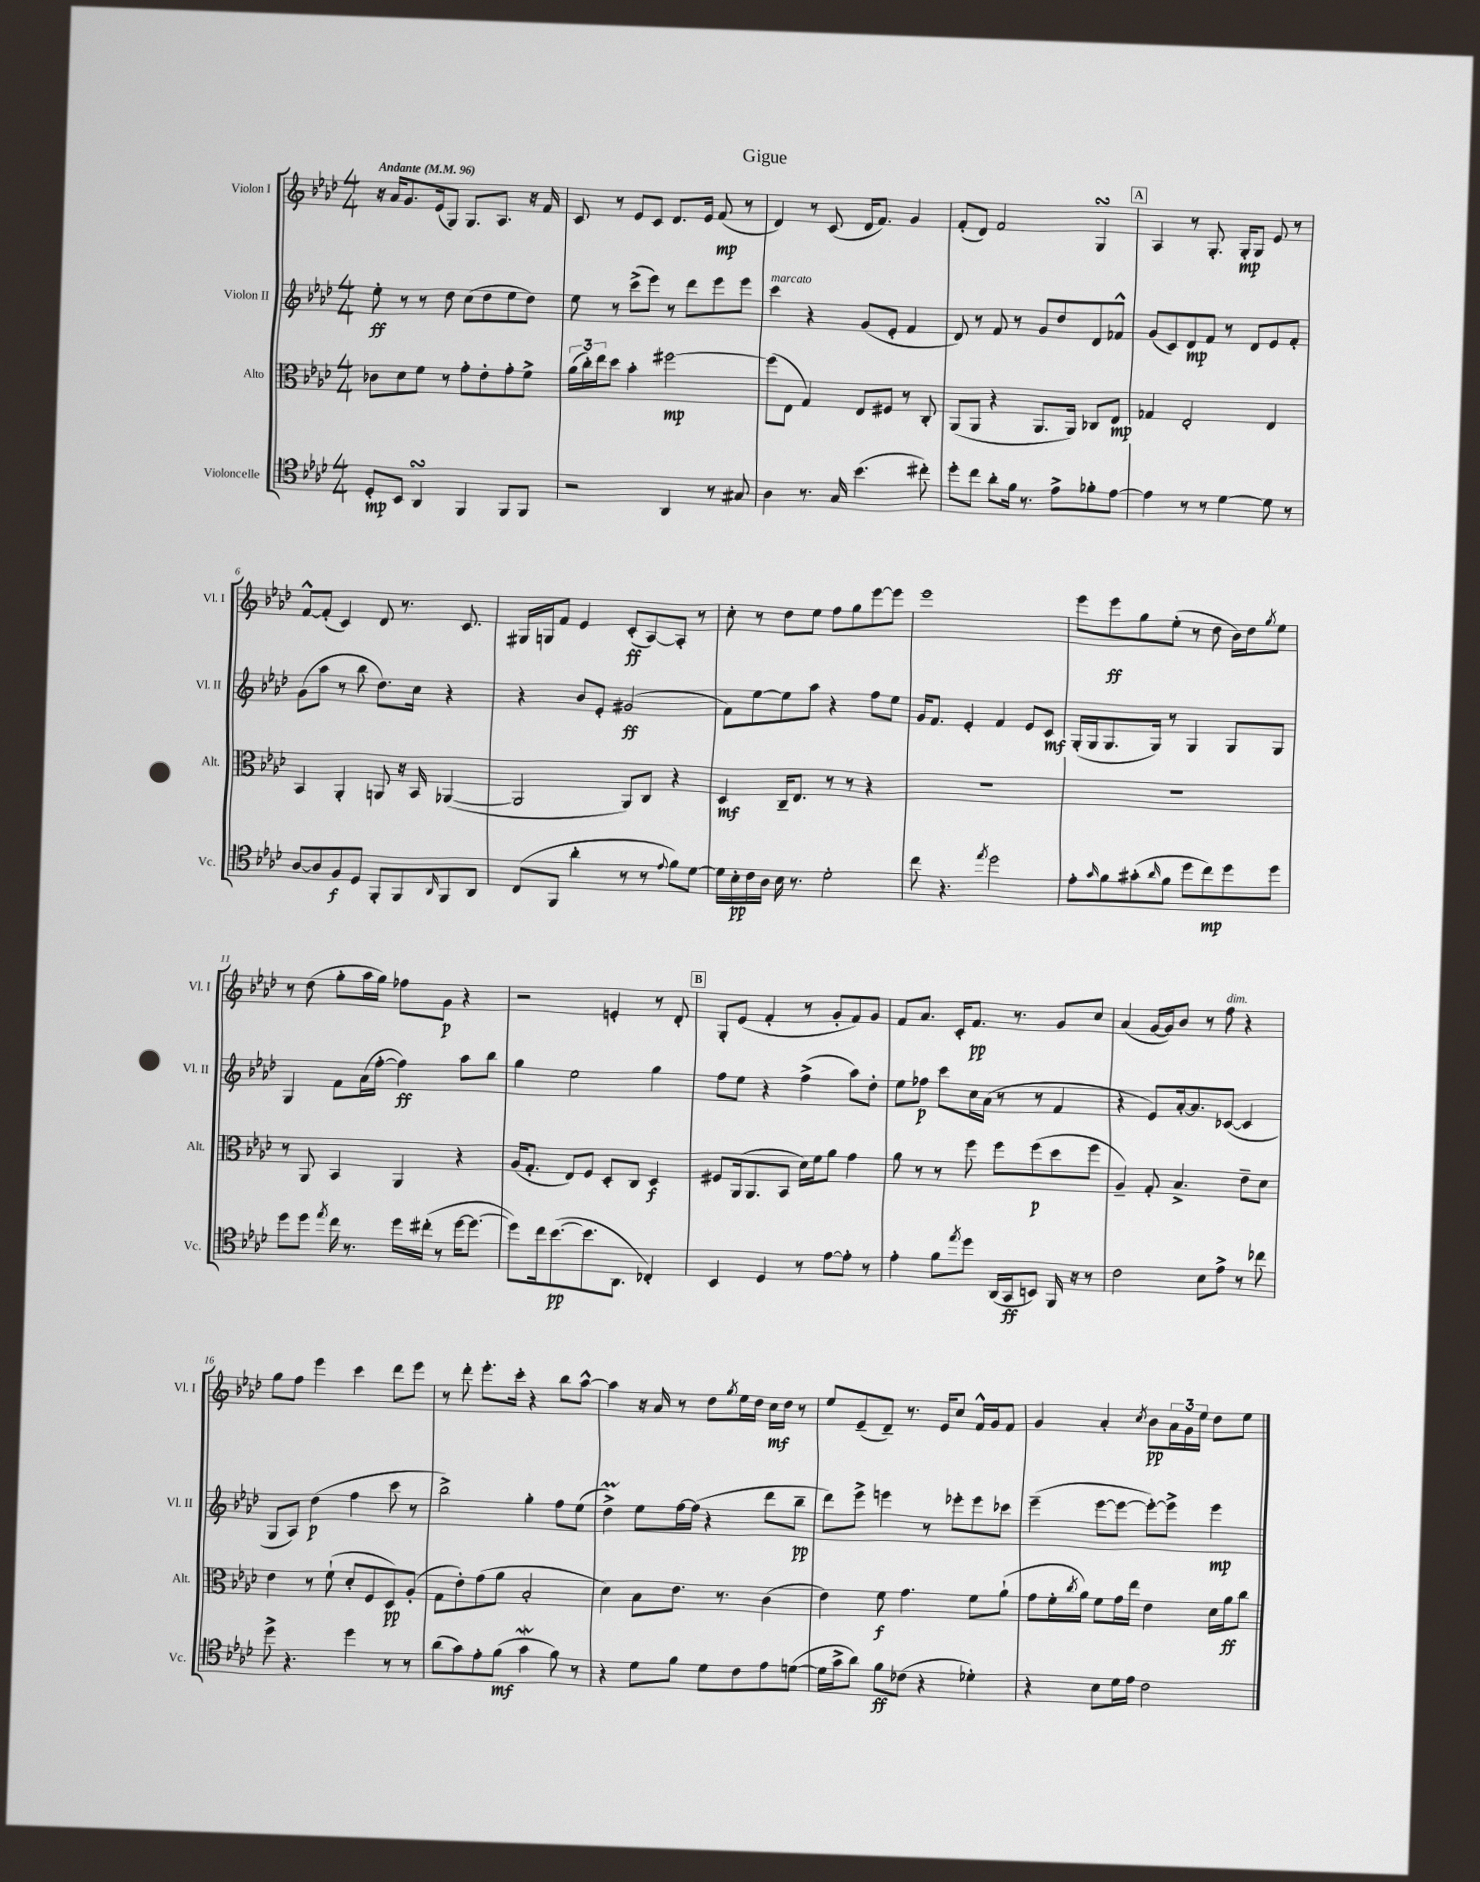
\header { title = "Gigue" }
<<
\new StaffGroup <<
\new Staff = "s0" \with { instrumentName = "Violon I" shortInstrumentName = "Vl. I" } {
    \clef treble \key aes \major \numericTimeSignature \time 4/4 \tempo "Andante" 4 = 96
    r16 aes'16 g'8. ees'16( g8) g8. aes8. r16 f'16 |
    c'8 r8 ees'8 c'8 des'8. ees'16 f'8\mp( r8 |
    des'4) r8 c'8( des'16 f'8.) g'4 |
    f'8-.( des'8) f'2 g4\turn |
    \mark \markup { \box "A" } aes4 r8 g8.-. g16-.\mp g8 ees'8 r8 |
    f'8~-^ f'8-.( c'4) des'8 r8. c'8. |
    gis16 g16 f'8 ees'4 c'8-.\ff( aes8~) aes8-. r8 |
    c''8-. r8 des''8 ees''8 f''8 g''8 ees'''8~ ees'''8 |
    ees'''1 |
    ees'''8 ees'''8\ff g''8 ees''8-.( r8 des''8 bes'16) des''16 \acciaccatura { g''8 } ees''8 |
    r8 des''8( g''8-. aes''16 g''16) fes''8 g'8\p r4 |
    r2 e'4-. r8 des'8-. |
    \mark \markup { \box "B" } g8-. ees'8( f'4-. r8 g'8-. f'8) g'8 |
    f'8 aes'8. c'16-. f'8.\pp r8. g'8 c''8 |
    aes'4( g'16~ g'16) bes'8 r8 f''8^\markup { \italic "dim." } r4 |
    g''8 f''8 ees'''4 c'''4 des'''8 ees'''8 |
    r8 des'''8-. ees'''8.-. c'''16-. r4 bes''8 aes''8~-^ |
    aes''4 r16 aes'16 r8 des''8 \acciaccatura { g''8 } ees''16 des''16 c''16\mf des''16 r8 |
    ees''8 ees'8--( des'8--) r8. ees'16 c''8 f'16-^ g'16 f'8 |
    g'4 aes'4-. \acciaccatura { c''8 } bes'8\pp \tuplet 3/2 { aes'16 g'16 ees''16 } des''8 ees''8 \bar "|." |
}
\new Staff = "s1" \with { instrumentName = "Violon II" shortInstrumentName = "Vl. II" } {
    \clef treble \key aes \major \numericTimeSignature \time 4/4
    ees''8-.\ff r8 r8 des''8 c''8( des''8 ees''8 des''8) |
    ees''8 r8 c'''8->( ees'''8) r8 des'''8 ees'''8 ees'''8 |
    c'''4^\markup { \italic "marcato" } r4 g'8( ees'8-. f'4 |
    des'8) r8 f'8 r8 g'8 des''8 des'8 fes'8-^ |
    \mark \markup { \box "A" } g'8( c'8) des'8\mp f'8 r8 des'8 ees'8 f'8-. |
    g'8( aes''8 r8 bes''8 des''8.) c''16 r4 |
    r4 bes'8 ees'8-. gis'2\ff( |
    f'8) ees''8~ ees''8 aes''8 r4 f''8 ees''8 |
    g'16 f'8. ees'4-. f'4 ees'8 c'8\mf |
    g16-.( g16 g8. g16) r8 g4 g8 g8 |
    g4 f'8 aes'16( f''16~-. f''4\ff) aes''8 bes''8 |
    g''4 ees''2 g''4 |
    \mark \markup { \box "B" } f''8 ees''8 r4 f''4->( aes''8) des''8-. |
    ees''8 fes''8\p c'''8 c''16 aes'16( r8 r8 f'4 |
    r4 ees'8) aes'16~-. aes'8. ces'8~( ces'4 |
    g8 aes8) des''4\p( f''4 c'''8 r8 |
    bes''2->) g''4-. f''8 ees''8( |
    des''4->\prall) ees''8 f''16~ f''16( r4 des'''8 bes''8--\pp |
    des'''8) ees'''8-> e'''4 r8 ees'''8-. ees'''8 ces'''8 |
    ees'''4--( ees'''8~ ees'''8~ ees'''8~-.) ees'''8-> ees'''4\mp \bar "|." |
}
\new Staff = "s2" \with { instrumentName = "Alto" shortInstrumentName = "Alt." } {
    \clef alto \key aes \major \numericTimeSignature \time 4/4
    ces'8 des'8 f'8 r8 g'8-. ees'8-. g'8-. f'8-> |
    \tuplet 3/2 { aes'16( c''16-.) ees''16 } des''8 bes'4-. fis''2~\mp |
    fis''8( ees8 g4) ees8 fis8 r8 c8-. |
    aes,8( aes,8 r4 aes,8. aes,16) ces8 ees8\mp |
    \mark \markup { \box "A" } ges4 ees2-. ees4 |
    bes,4 aes,4-. a,8 r16 bes,16 aes,4~( |
    aes,2 aes,8) c8 r4 |
    des4\mf c16-- ees8. r8 r8 r4 |
    R1 |
    R1 |
    r8 aes,8 bes,4 aes,4 r4 |
    aes16( g8.-. ees8) f8 des8-. c8 des4\f |
    \mark \markup { \box "B" } fis8 aes,16( aes,8. bes,8 des'16) f'16 aes'8 g'4 |
    aes'8 r8 r8 f''8 f''8 f''8\p( des''8 f''8 |
    aes4--) g8-. bes4.-> ees'8-- des'8 |
    ees'4 r8 f'8-!( des'8-. f8 des8\pp) aes8-.( |
    g8 ees'8-.) g'8( aes'8 bes2-. |
    des'4) bes8 ees'8. r8. c'4( |
    ees'4) f'8\f g'4. f'8 aes'8-!( |
    g'8 f'16-. \acciaccatura { c''8 } aes'16) f'8 g'16 ees''16 ees'4 des'16 aes'16\ff c''8 \bar "|." |
}
\new Staff = "s3" \with { instrumentName = "Violoncelle" shortInstrumentName = "Vc." } {
    \clef tenor \key aes \major \numericTimeSignature \time 4/4
    des8-.\mp bes,8 aes,4\turn f,4 f,8 f,8 |
    r2 aes,4 r8 gis8 |
    aes4 r8. g16 bes'4.( cis''8-.) |
    des''8-. c''8 aes'8-. f'16 r8. ees'8-> fes'8-. ees'8~ |
    \mark \markup { \box "A" } ees'4 r8 r8 des'4~ des'8 r8 |
    aes8~ aes8 f8\f des8 f,8-. f,8 \grace { aes,16 } f,8 aes,8 |
    c8( f,8 aes'4-. r8 r8 \appoggiatura { ees'8 } f'8) des'8~ |
    des'16 bes16-.\pp c'16 aes16 bes16 r8. des'2-. |
    c''8 r4. \acciaccatura { ees''8 } des''2 |
    ees'8-. \grace { g'16 } f'8 gis'8-.( \grace { aes'16 } f'8 des''8 c''8\mp) des''8 des''8 |
    des''8 des''8 \acciaccatura { ees''8 } c''16 r8. des''16 cis''16-.( r8 des''16~ des''8.~ |
    des''8) c''16 bes'8.~\pp( bes'8. aes,8. ces4-.) |
    \mark \markup { \box "B" } bes,4 des4 r8 ees'8~ ees'8-. r8 |
    ees'4-. f'8 \acciaccatura { ees''8 } des''8 aes,16( g,16\ff b,8) f,16 r16 r8 |
    c'2 bes8 ees'8-> r8 ces''8 |
    des''8-> r4. des''4 r8 r8 |
    aes'8( g'8) ees'8-. f'8\mf( g'4\mordent f'8) r8 |
    r4 des'8 f'8 des'8 c'8 ees'8 d'8~( |
    d'16 g'16-> aes'8) f'8\ff ces'8( r4 des'4-.) |
    r4 bes8 des'16 ees'16 c'2 \bar "|." |
}
>>
>>
